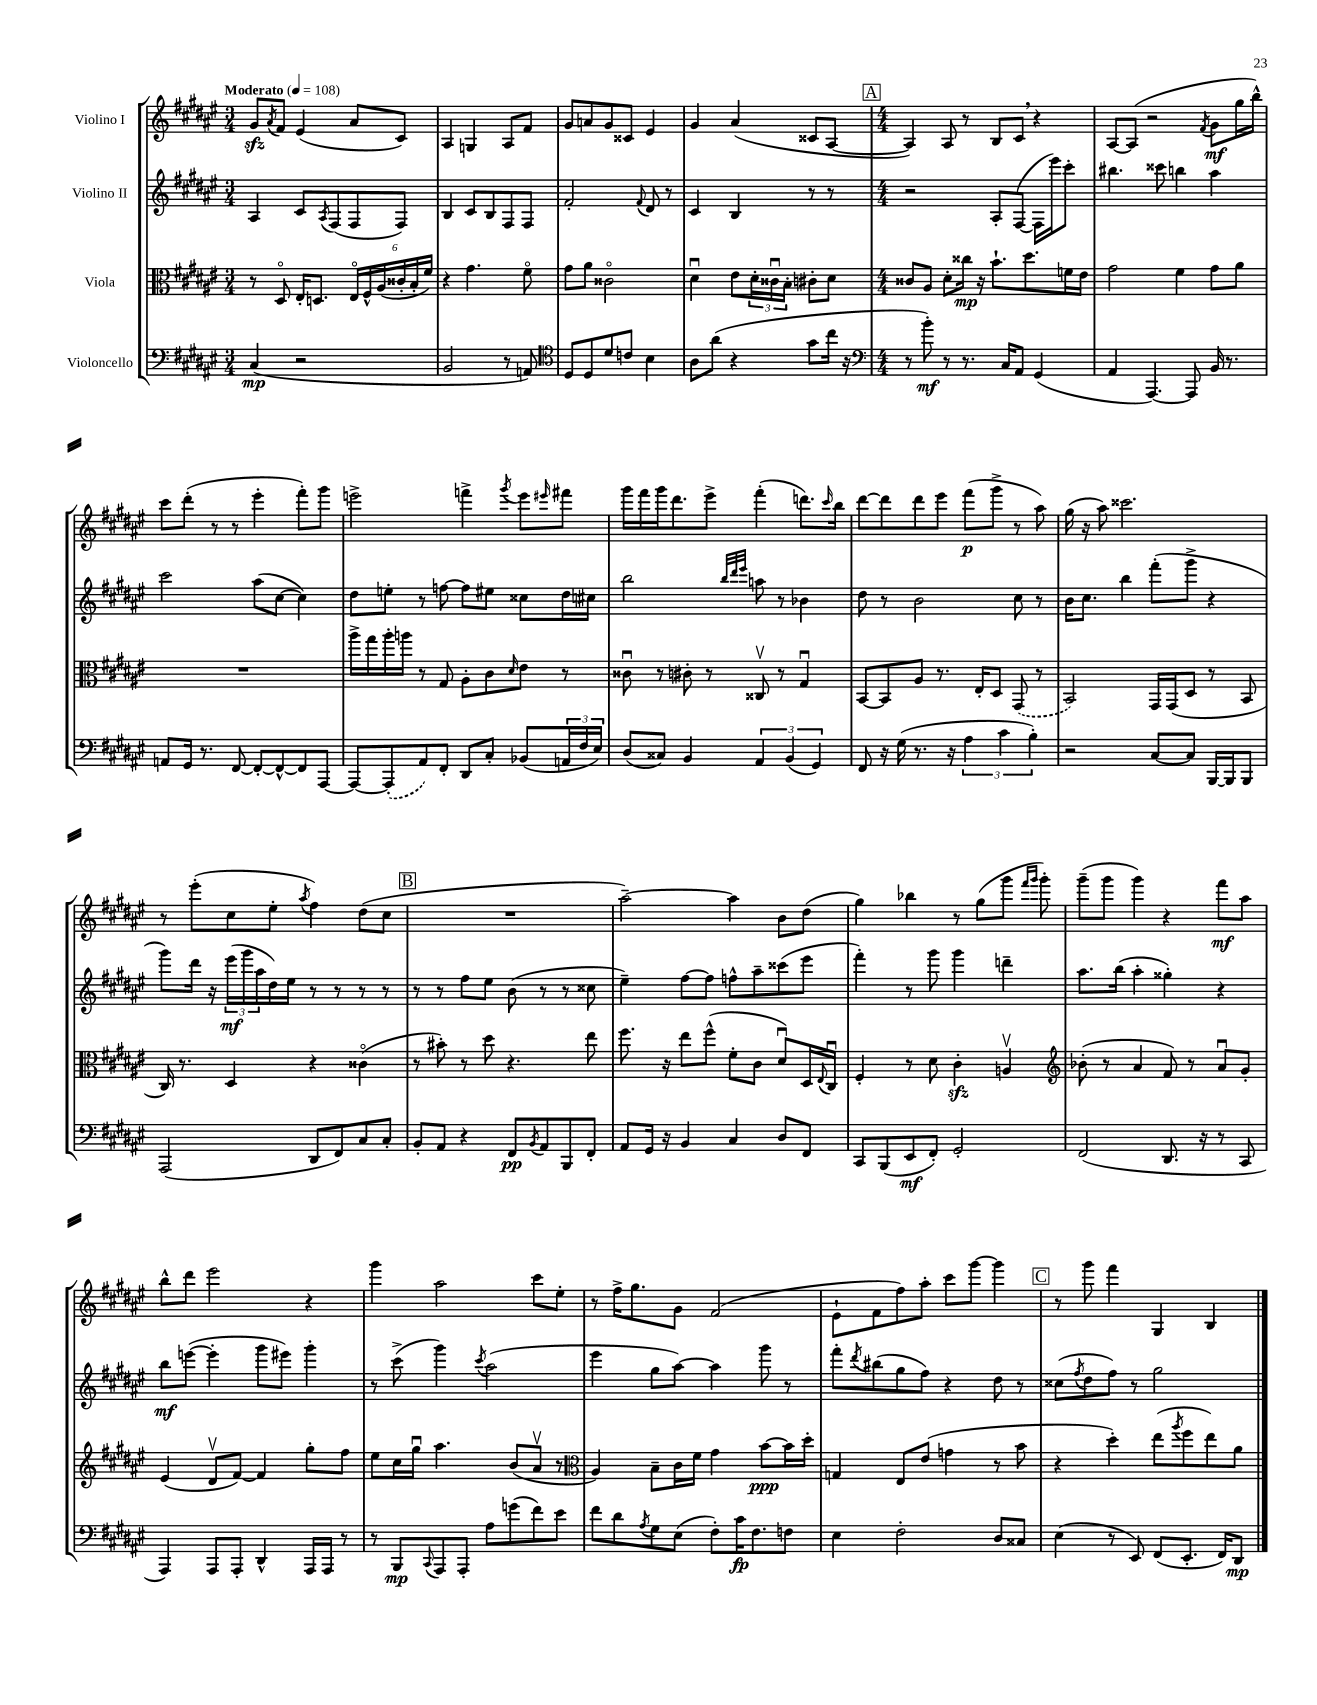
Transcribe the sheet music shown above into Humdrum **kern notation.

**kern	**dynam	**kern	**dynam	**kern	**dynam	**kern	**dynam
*part4	*part4	*part3	*part3	*part2	*part2	*part1	*part1
*staff4	*staff4	*staff3	*staff3	*staff2	*staff2	*staff1	*staff1
*I"Violoncello	*	*I"Viola	*	*I"Violino II	*	*I"Violino I	*
*clefF4	*	*clefC3	*	*clefG2	*	*clefG2	*
*k[f#c#g#d#a#e#]	*	*k[f#c#g#d#a#e#]	*	*k[f#c#g#d#a#e#]	*	*k[f#c#g#d#a#e#]	*
*M3/4	*	*M3/4	*	*M3/4	*	*M3/4	*
*MM108	*	*MM108	*	*MM108	*	*MM108	*
=1	=1	=1	=1	=1	=1	=1	=1
!	!	!	!	!	!	!LO:TX:a:B:t=Moderato	!
(4C#/	mp	8r	.	4A#/	.	8g#zz/L	.
.	.	.	.	.	.	8qa#/	.
.	.	8D#/	.	.	.	8f#/J	.
2r	.	16E#'/KL	.	8c#/L	.	(4e#/	.
.	.	8.Dn/J	.	.	.	.	.
.	.	.	.	8qA#/	.	.	.
.	.	.	.	(8F#/	.	.	.
.	.	24E#/LL	.	8F#/	.	8a#/L	.
.	.	24F#^^/	.	.	.	.	.
.	.	(24A#/	.	.	.	.	.
.	.	24c##X'/	.	8F#/J)	.	8c#/J)	.
.	.	24B'/	.	.	.	.	.
.	.	24f#/JJ)	.	.	.	.	.
=2	=2	=2	=2	=2	=2	=2	=2
2BB/	.	4r	.	4B/	.	4A#/	.
.	.	4.g#\	.	8c#/L	.	4Gn/	.
.	.	.	.	8B/	.	.	.
8r	.	.	.	8F#/	.	8A#/L	.
8AAn/)	.	8f#\	.	8F#/J	.	8f#/J	.
=3	=3	=3	=3	=3	=3	=3	=3
*clefC4	*	*	*	*	*	*	*
8D#/L	.	8g#\L	.	2f#'/	.	8g#/L	.
8D#/	.	8a#\J	.	.	.	8an/	.
8d#/	.	2c##X\	.	.	.	8g#/	.
8cn/J	.	.	.	.	.	8c##X/J	.
.	.	.	.	8qqf#/	.	.	.
4B\	.	.	.	8d#/	.	4e#/	.
.	.	.	.	8r	.	.	.
=4	=4	=4	=4	=4	=4	=4	=4
8A#\L	.	4d#u\	.	4c#/	.	4g#/	.
(8a#\J	.	.	.	.	.	.	.
4r	.	8e#\L	.	4B/	.	(4a#/	.
.	.	24d#'\L	.	.	.	.	.
.	.	24c##Xu\	.	.	.	.	.
.	.	24B'\JJ	.	.	.	.	.
8g#\L	.	8c#X'\L	.	8r	.	8c##X/L	.
16cc#\Jk	.	8d#\J	.	8r	.	[8A#/J	.
16r	.	.	.	.	.	.	.
!!LO:REH:place=s1:t=A
=5	=5	=5	=5	=5	=5	=5	=5
*clefF4	*	*	*	*	*	*	*
*M4/4	*	*M4/4	*	*M4/4	*	*M4/4	*
8r	.	8c##X/L	.	2r	.	4A#/])	.
8b'\)	mf	8A#/J	.	.	.	.	.
8r	.	8d#'\L	.	.	.	8A#/	.
8.r	.	16cc##X\Jk	mp	.	.	8r	.
.	.	16r	.	.	.	.	.
.	.	8.b`\L	.	8A#'/L	.	8B/L	.
16C#/KL	.	.	.	.	.	.	.
8AA#/J	.	.	.	([8F#/J	.	8c#,/J	.
.	.	8.dd#\	.	.	.	.	.
(4GG#/	.	.	.	16F#\LL]	.	4r	.
.	.	.	.	16eee#\J)	.	.	.
.	.	16fn\L	.	8ccc#'\J	.	.	.
.	.	16e#\JJ	.	.	.	.	.
=6	=6	=6	=6	=6	=6	=6	=6
4AA#/	.	2g#\	.	4.bb#X\	.	[8A#/L	.
.	.	.	.	.	.	(8A#/J]	.
[4.AAA#/)	.	.	.	.	.	2r	.
.	.	.	.	8ccc##X\	.	.	.
.	.	4f#\	.	4bbn\	.	.	.
8AAA#/]	.	.	.	.	.	.	.
.	.	.	.	.	.	8qf#/	.
16BB/	.	8g#\L	.	4aa#\	.	8g#\L	mf
8.r	.	.	.	.	.	.	.
.	.	8a#\J	.	.	.	16gg#\L	.
.	.	.	.	.	.	16bb^^\JJ)	.
!!LO:LB:g=z
=7	=7	=7	=7	=7	=7	=7	=7
8AAn/L	.	1r	.	2ccc#\	.	8ccc#\L	.
16GG#/Jk	.	.	.	.	.	(8ddd#'\J	.
8.r	.	.	.	.	.	.	.
.	.	.	.	.	.	8r	.
[8FF#/	.	.	.	.	.	8r	.
8FF#'/L_	.	.	.	(8aa#\L	.	4eee#'\	.
8FF#^^/_	.	.	.	[8cc#\J	.	.	.
8FF#/]	.	.	.	4cc#\])	.	8fff#'\L)	.
[8AAA#/J	.	.	.	.	.	8ggg#\J	.
=8	=8	=8	=8	=8	=8	=8	=8
8AAA#/L_	.	16aa#^\LL	.	8dd#\L	.	2eeen^\	.
.	.	16gg#\	.	.	.	.	.
(8AAA#'/]	.	16aa#'\	.	8een'\J	.	.	.
.	.	16aan\JJ	.	.	.	.	.
8AA#/)	.	8r	.	8r	.	.	.
8FF#'/J	.	8G#/	.	[8ffn\	.	.	.
8DD#/L	.	8A#'\L	.	8ff\L]	.	4fffn^\	.
8C#'/J	.	8c#\	.	8ee#X\J	.	.	.
.	.	16qqd#/	.	.	.	8qggg#/	.
(8BB-X/L	.	8e#\J	.	8cc##X\L	.	8eee\L	.
.	.	.	.	.	.	16qqeee#X/	.
24AAn/L	.	8r	.	16dd#\L	.	8fff#X\J	.
24F#/	.	.	.	.	.	.	.
.	.	.	.	16cc#X\JJ	.	.	.
24E#/JJ)	.	.	.	.	.	.	.
=9	=9	=9	=9	=9	=9	=9	=9
(8D#/L	.	8c##Xu\	.	2bb\	.	16ggg#\LL	.
.	.	.	.	.	.	16fff#\	.
8C##X/J)	.	8r	.	.	.	16ggg#\J	.
.	.	.	.	.	.	8.ddd#\	.
4BB/	.	8c#X'\	.	.	.	.	.
.	.	8r	.	.	.	8eee#^\J	.
.	.	.	.	32qqbb/LLL	.	.	.
.	.	.	.	32qqddd#/	.	.	.
.	.	.	.	32qqeee#/JJJ	.	.	.
6AA#/	.	8C##Xv/	.	8aan\	.	(4fff#'\	.
.	.	8r	.	8r	.	.	.
(6BB/	.	.	.	.	.	.	.
.	.	4G#u/	.	4b-X\	.	8.dddn\L)	.
6GG#/)	.	.	.	.	.	.	.
.	.	.	.	.	.	16qqccc#/	.
.	.	.	.	.	.	16bb\Jk	.
=10	=10	=10	=10	=10	=10	=10	=10
8FF#/	.	[8BB/L	.	8dd#\	.	[8ddd#\L	.
16r	.	8BB/]	.	8r	.	8ddd#\]	.
(16G#\	.	.	.	.	.	.	.
8.r	.	8A#/J	.	2b\	.	8ddd#\	.
.	.	8.r	.	.	.	8eee#\J	.
16r	.	.	.	.	.	.	.
6A#\	.	.	.	.	.	(8fff#\L	p
.	.	16E#'/KL	.	.	.	.	.
.	.	8D#/J	.	.	.	8ggg#^\J	.
6c#\	.	.	.	.	.	.	.
.	.	(8GG#/	.	8cc#\	.	8r	.
6B'\)	.	.	.	.	.	.	.
.	.	8r	.	8r	.	8aa#\)	.
=11	=11	=11	=11	=11	=11	=11	=11
2r	.	2BB/)	.	16b\KL	.	(16gg#\	.
.	.	.	.	8.cc#\J	.	16r	.
.	.	.	.	.	.	8aa#\)	.
.	.	.	.	4bb\	.	2.ccc##X\	.
[8C#/L	.	16GG#/LL	.	(8fff#'\L	.	.	.
.	.	(16GG#/J	.	.	.	.	.
8C#/J]	.	8D#/J	.	8ggg#^\J	.	.	.
[16BBB/LL	.	8r	.	4r	.	.	.
16BBB/J]	.	.	.	.	.	.	.
8BBB/J	.	8BB/	.	.	.	.	.
!!LO:LB:g=z
=12	=12	=12	=12	=12	=12	=12	=12
(2AAA#/	.	16C#/)	.	8ggg#\L)	.	8r	.
.	.	8.r	.	.	.	.	.
.	.	.	.	16ddd#\Jk	.	(8eee#'\L	.
.	.	.	.	16r	.	.	.
.	.	4D#/	.	(24eee#\LL	mf	8cc#\	.
.	.	.	.	24ggg#\	.	.	.
.	.	.	.	24aa#\	.	.	.
.	.	.	.	16dd#\)	.	8ee#'\J	.
.	.	.	.	16ee#\JJ	.	.	.
.	.	.	.	.	.	8qaa#/	.
8DD#/L	.	4r	.	8r	.	4ff#\)	.
8FF#/)	.	.	.	8r	.	.	.
8C#/	.	(4c##X\	.	8r	.	(8dd#\L	.
8C#'/J	.	.	.	8r	.	8cc#\J	.
!!LO:REH:place=s1:t=B
=13	=13	=13	=13	=13	=13	=13	=13
8BB'/L	.	8r	.	8r	.	1r	.
8AA#/J	.	8b#X'\)	.	8r	.	.	.
4r	.	8r	.	8ff#\L	.	.	.
.	.	8dd#\	.	8ee#\J	.	.	.
8FF#/L	pp	4.r	.	(8b\	.	.	.
8qBB/	.	.	.	.	.	.	.
8AA#/	.	.	.	8r	.	.	.
8BBB/	.	.	.	8r	.	.	.
8FF#'/J	.	8ee#\	.	8cc##X\	.	.	.
=14	=14	=14	=14	=14	=14	=14	=14
8AA#/L	.	8.ff#\	.	4ee#~\)	.	[2aa#~\)	.
16GG#/Jk	.	.	.	.	.	.	.
16r	.	16r	.	.	.	.	.
4BB/	.	8ee#\L	.	[8ff#\L	.	.	.
.	.	(8ff#^^\J	.	8ff#\J]	.	.	.
4C#/	.	8f#'\L	.	8ffn^^\L	.	4aa#\]	.
.	.	8c#\J	.	8aa#~\	.	.	.
8D#/L	.	8d#u/L)	.	(8ccc##X\	.	8b\L	.
8FF#/J	.	16D#/L	.	8eee#\J	.	(8dd#\J	.
.	.	8qqE#/	.	.	.	.	.
.	.	16C#u/JJ	.	.	.	.	.
=15	=15	=15	=15	=15	=15	=15	=15
8CC#/L	.	4F#'/	.	4fff#'\)	.	4gg#\)	.
(8BBB/	.	.	.	.	.	.	.
8EE#/	mf	8r	.	8r	.	4bb-X\	.
8FF#'/J)	.	8d#\	.	8ggg#\	.	.	.
2GG#'/	.	4c#zz'\	.	4ggg#\	.	8r	.
.	.	.	.	.	.	(8gg#\L	.
.	.	4Anv/	.	4dddn~\	.	8ggg#\J	.
.	.	.	.	.	.	16qqfff#/LL	.
.	.	.	.	.	.	16qqggg#/JJ	.
.	.	.	.	.	.	8ggg#'\)	.
=16	=16	=16	=16	=16	=16	=16	=16
*	*	*clefG2	*	*	*	*	*
(2FF#/	.	(8b-X'\	.	8.aa#\L	.	(8ggg#~\L	.
.	.	8r	.	.	.	8ggg#\J	.
.	.	.	.	(16bb\Jk	.	.	.
.	.	4a#/	.	4aa#'\	.	4ggg#\)	.
8.DD#/	.	8f#/)	.	4gg##X'\)	.	4r	.
.	.	8r	.	.	.	.	.
16r	.	.	.	.	.	.	.
8r	.	8a#u/L	.	4r	.	8fff#\L	mf
8CC#/	.	8g#'/J	.	.	.	8aa#\J	.
!!LO:LB:g=z
=17	=17	=17	=17	=17	=17	=17	=17
4AAA#/)	.	(4e#/	.	8bb\L	mf	8bb^^\L	.
.	.	.	.	([8eeen\J	.	8ddd#\J	.
8AAA#/L	.	8d#v/L	.	4eee'\]	.	2eee#\	.
8AAA#'/J	.	[8f#/J)	.	.	.	.	.
4DD#^^/	.	4f#/]	.	8ggg#\L	.	.	.
.	.	.	.	8eee#X\J)	.	.	.
16AAA#/LL	.	8gg#'\L	.	4ggg#'\	.	4r	.
16AAA#/JJ	.	.	.	.	.	.	.
8r	.	8ff#\J	.	.	.	.	.
=18	=18	=18	=18	=18	=18	=18	=18
8r	.	8ee#\L	.	8r	.	4ggg#\	.
8BBB/L	mp	16cc#\L	.	(8ccc#^\	.	.	.
.	.	16gg#u\JJ	.	.	.	.	.
8qqCC#/	.	.	.	.	.	.	.
8AAA#/	.	4.aa#\	.	4ggg#\)	.	2aa#\	.
8AAA#'/J	.	.	.	.	.	.	.
.	.	.	.	8qccc#/	.	.	.
8A#\L	.	.	.	(2aa#\	.	.	.
(8gn\	.	(8b/L	.	.	.	.	.
8f#\)	.	8a#v/J	.	.	.	8ccc#\L	.
8e#\J	.	8r	.	.	.	8ee#'\J	.
=19	=19	=19	=19	=19	=19	=19	=19
*	*	*clefC3	*	*	*	*	*
8f#\L	.	4A#/)	.	4eee#\	.	8r	.
8d#\	.	.	.	.	.	16ff#^\KL	.
.	.	.	.	.	.	8.gg#\	.
8qA#/	.	.	.	.	.	.	.
8G#\	.	8B~\L	.	8gg#\L	.	.	.
(8E#\J	.	16c#\L	.	[8aa#\J)	.	8g#\J	.
.	.	16f#\JJ	.	.	.	.	.
8F#'\L)	.	4g#\	.	4aa#\]	.	(2f#/	.
16c#\K	fp	.	.	.	.	.	.
8.F#\	.	.	.	.	.	.	.
.	.	[8b\L	ppp	8ggg#\	.	.	.
8Fn\J	.	16b\L]	.	8r	.	.	.
.	.	16dd#'\JJ	.	.	.	.	.
=20	=20	=20	=20	=20	=20	=20	=20
4E#\	.	4Gn/	.	8fff#'\L	.	8e#`\L	.
.	.	.	.	8qddd#/	.	.	.
.	.	.	.	(8bb#X\	.	8f#\	.
2F#'\	.	8E#/L	.	8gg#\	.	8ff#\)	.
.	.	(8e#/J	.	8ff#\J)	.	8aa#'\J	.
.	.	4gn\	.	4r	.	8ccc#\L	.
.	.	.	.	.	.	[8ggg#\J	.
8D#/L	.	8r	.	8dd#\	.	4ggg#\]	.
8C##X/J	.	8b\	.	8r	.	.	.
!!LO:REH:place=s1:t=C
=21	=21	=21	=21	=21	=21	=21	=21
(4E#\	.	4r	.	(8cc##X\L	.	8r	.
.	.	.	.	8qff#/	.	.	.
.	.	.	.	8dd#\	.	8ggg#\	.
8r	.	4dd#'\)	.	8ff#\J)	.	4fff#\	.
8EE#/)	.	.	.	8r	.	.	.
(8FF#/L	.	(8ee#\L	.	2gg#\	.	4G#/	.
.	.	8qaa#/	.	.	.	.	.
8.EE#'/J	.	8ff#\	.	.	.	.	.
.	.	8ee#\)	.	.	.	4B/	.
16FF#/KL)	.	.	.	.	.	.	.
8DD#/J	mp	8a#\J	.	.	.	.	.
==	==	==	==	==	==	==	==
*-	*-	*-	*-	*-	*-	*-	*-
